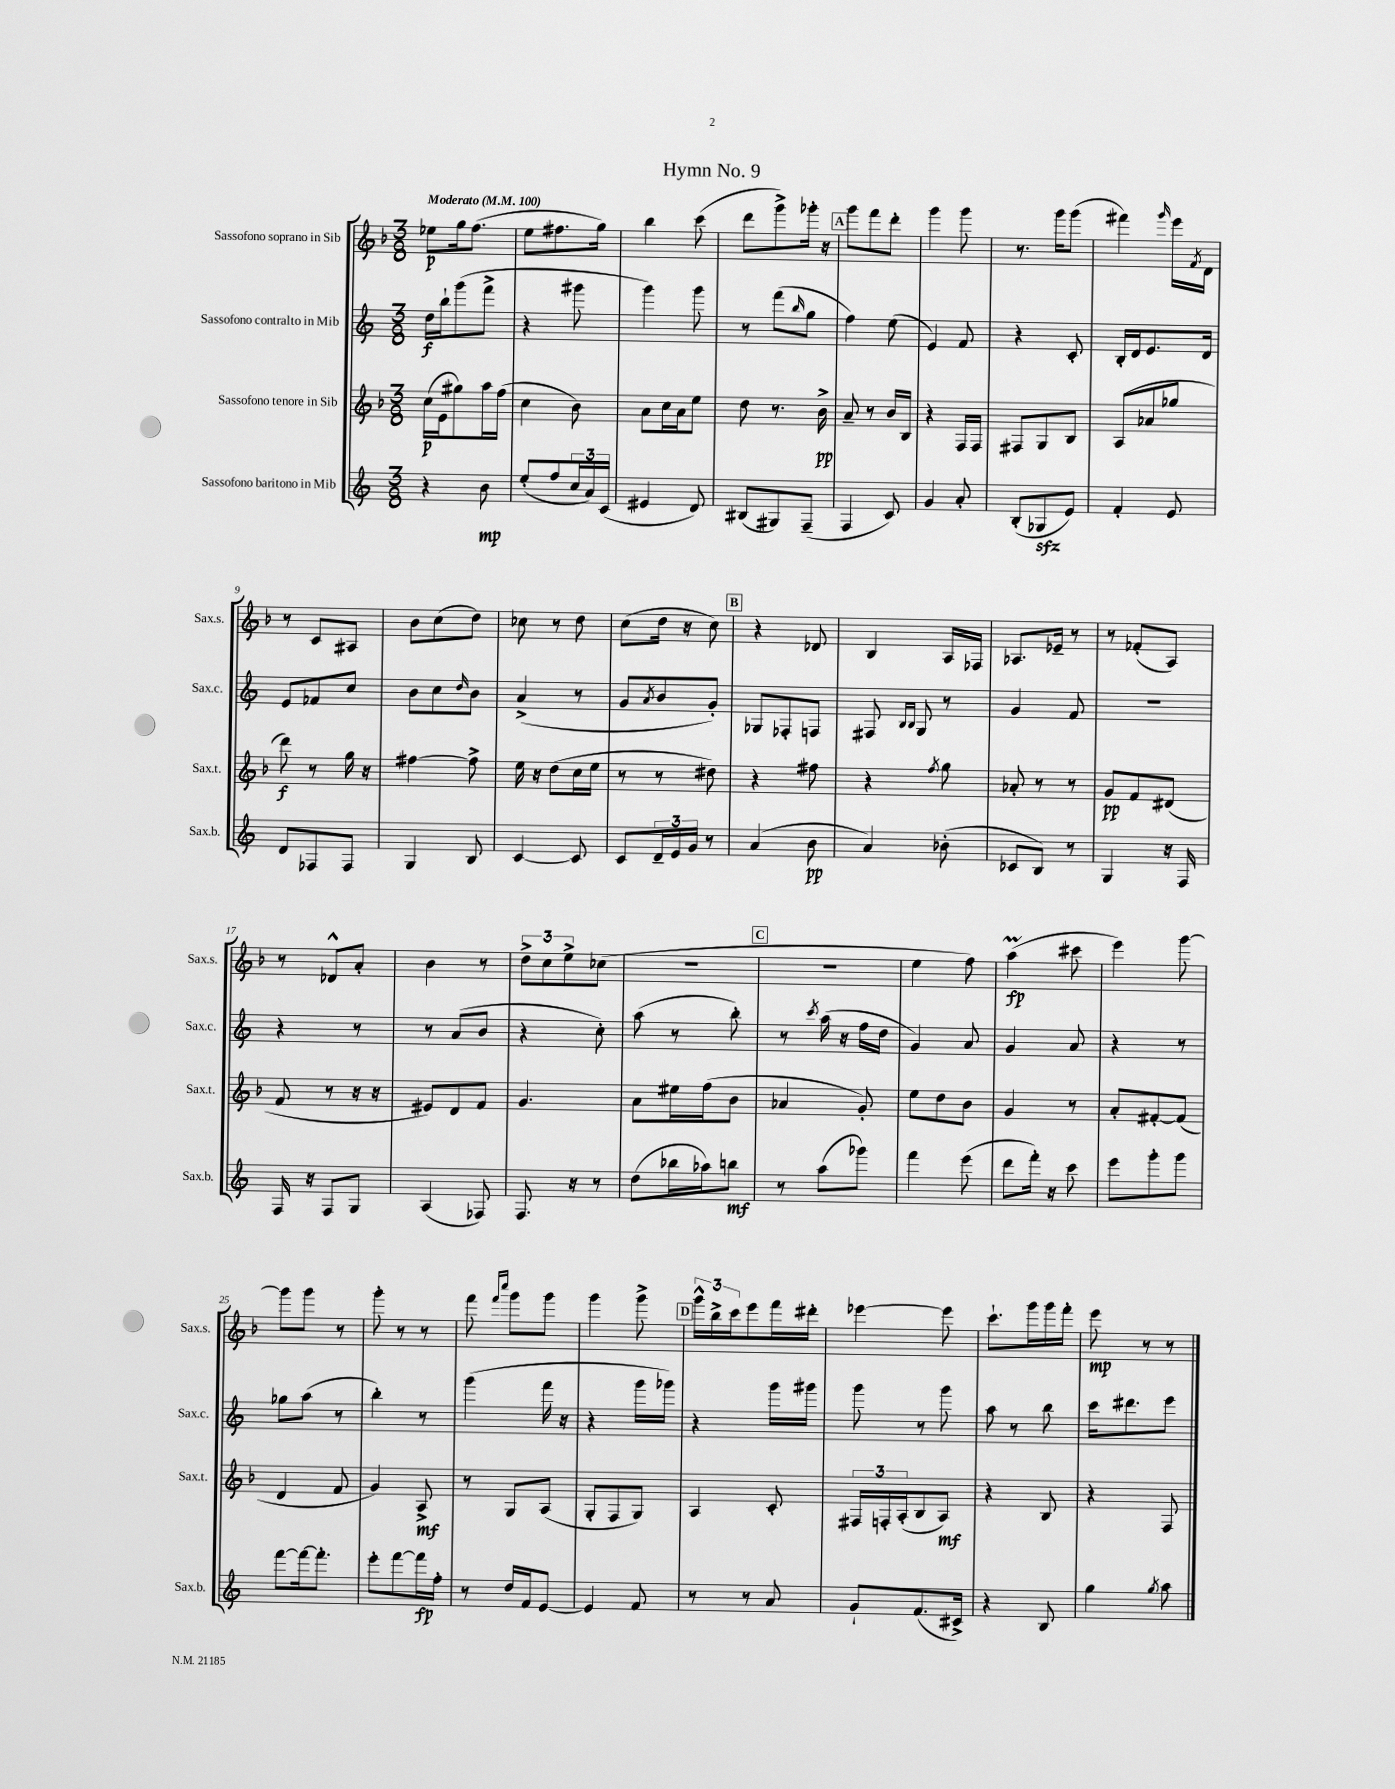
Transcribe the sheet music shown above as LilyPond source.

\header { title = "Hymn No. 9" }
<<
\new StaffGroup <<
\new Staff = "s0" \with { instrumentName = "Sassofono soprano in Sib" shortInstrumentName = "Sax.s." } {
    \clef treble \key f \major \numericTimeSignature \time 3/8 \tempo "Moderato" 4 = 100
    ees''8\p g''16 f''8.( |
    e''8 fis''8. g''16) |
    bes''4 c'''8( |
    d'''8 g'''8->) ges'''16-. r16 |
    \mark \markup { \box "A" } g'''8 f'''8 d'''8-. |
    g'''4 g'''8 |
    r8. g'''16 g'''8( |
    fis'''4) \grace { g'''16 } e'''16 \acciaccatura { f'8 } d'16 |
    r8 c'8 ais8 |
    bes'8 c''8( d''8) |
    ces''8 r8 d''8 |
    c''8( d''16 r16 c''8) |
    \mark \markup { \box "B" } r4 des'8 |
    bes4 a16 fes16 |
    aes8. ees'16-- r8 |
    r8 fes'8-.( a8) |
    r8 des'8-^ a'8-. |
    bes'4 r8 |
    \tuplet 3/2 { d''8-> c''8 e''8-> } ces''8( |
    R4. |
    \mark \markup { \box "C" } R4. |
    e''4 f''8) |
    a''4\prall\fp( cis'''8 |
    e'''4) g'''8~ |
    g'''8 g'''8 r8 |
    g'''8-. r8 r8 |
    f'''8 \grace { f'''16 c''''16 } g'''8 g'''8 |
    g'''4 g'''8-> |
    \mark \markup { \box "D" } \tuplet 3/2 { g'''16-^ bes''16-> c'''16 } e'''8 f'''16 dis'''16-. |
    ees'''4~ ees'''8 |
    c'''8.-! g'''16 g'''16 f'''16-. |
    e'''8\mp r8 r8 \bar "|." |
}
\new Staff = "s1" \with { instrumentName = "Sassofono contralto in Mib" shortInstrumentName = "Sax.c." } {
    \clef treble \key c \major \numericTimeSignature \time 3/8
    d''16\f b''16-! g'''8( f'''8-> |
    r4 gis'''8 |
    g'''4) g'''8 |
    r8 f'''8( \grace { b''16 } g''8 |
    \mark \markup { \box "A" } f''4) e''8( |
    e'4) f'8 |
    r4 c'8-. |
    b16-. d'16 e'8. d'16 |
    e'8 fes'8 c''8 |
    b'8 c''8 \grace { d''16 } b'8 |
    a'4->( r8 |
    g'8 \acciaccatura { a'8 } b'8 g'8-.) |
    \mark \markup { \box "B" } ges8 fes8-. f8 |
    fis8 \grace { b16 b16 } g8 r8 |
    g'4 f'8 |
    R4. |
    r4 r8 |
    r8 a'8( b'8 |
    r4 c''8-.) |
    a''8( r8 b''8-.) |
    \mark \markup { \box "C" } r8 \acciaccatura { c'''8 } a''16( r16 f''16 d''16 |
    g'4) a'8 |
    g'4 a'8 |
    r4 r8 |
    ges''8 a''8( r8 |
    b''4-.) r8 |
    g'''4( f'''16 r16 |
    r4 g'''16 ges'''16) |
    \mark \markup { \box "D" } r4 g'''16 gis'''16 |
    g'''8 r8 g'''8 |
    a''8 r8 b''8 |
    c'''16 dis'''8. e'''8 \bar "|." |
}
\new Staff = "s2" \with { instrumentName = "Sassofono tenore in Sib" shortInstrumentName = "Sax.t." } {
    \clef treble \key f \major \numericTimeSignature \time 3/8
    c''16\p( e'16 gis''8) a''16 f''16( |
    c''4 bes'8) |
    a'8 c''16 a'16 e''8 |
    d''8 r8. bes'16->\pp |
    \mark \markup { \box "A" } a'8-- r8 bes'16 bes16 |
    r4 f16 f16 |
    fis8 g8 bes8 |
    a8( aes'8 ges''8 |
    d'''8\f) r8 g''16 r16 |
    fis''4~ fis''8-> |
    e''16 r16 d''8( c''16 e''16 |
    r8 r8 dis''8) |
    \mark \markup { \box "B" } r4 fis''8 |
    r4 \acciaccatura { f''8 } g''8 |
    aes'8-. r8 r8 |
    g'8\pp f'8 dis'8( |
    f'8 r8 r16 r16 |
    eis'8) d'8 f'8 |
    g'4. |
    a'8 eis''16 f''16( bes'8 |
    \mark \markup { \box "C" } aes'4 g'8-.) |
    e''8 d''8 bes'8 |
    g'4 r8 |
    a'8-. fis'8~-. fis'8( |
    d'4 f'8 |
    g'4) a8->\mf |
    r8 g8 a8( |
    g8-. f8 g8) |
    \mark \markup { \box "D" } a4 c'8-. |
    \tuplet 3/2 { fis16 f16-. a16-.( } bes8 a8\mf) |
    r4 bes8 |
    r4 f8 \bar "|." |
}
\new Staff = "s3" \with { instrumentName = "Sassofono baritono in Mib" shortInstrumentName = "Sax.b." } {
    \clef treble \key c \major \numericTimeSignature \time 3/8
    r4 b'8\mp |
    e''8-.( f''8 \tuplet 3/2 { c''16 a'16) c'16( } |
    eis'4 d'8) |
    bis8( gis8) f8--( |
    \mark \markup { \box "A" } f4 c'8) |
    g'4 a'8-. |
    b8-.( ges8\sfz e'8) |
    f'4-. e'8 |
    d'8 fes8 fes8 |
    g4 b8 |
    c'4~ c'8 |
    c'8 \tuplet 3/2 { d'16-- e'16 g'16 } r8 |
    \mark \markup { \box "B" } a'4( b'8\pp |
    a'4) bes'8-.( |
    ces'8 b8) r8 |
    g4 r16 f16 |
    f16 r16 f8 g8 |
    a4( fes8) |
    f8. r16 r8 |
    d''8( bes''16 aes''16) b''8\mf |
    \mark \markup { \box "C" } r8 a''8( ges'''8) |
    f'''4 e'''8( |
    d'''8 f'''16-.) r16 c'''8 |
    e'''8 g'''8-. g'''8 |
    f'''8~ f'''16~ f'''8.-. |
    e'''8-. f'''8~ f'''16\fp f''16-. |
    r8 d''16 f'16 e'8~ |
    e'4 f'8 |
    \mark \markup { \box "D" } r8 r8 a'8 |
    g'8-! f'8.( cis'16->) |
    r4 b8 |
    g''4 \acciaccatura { g''8 } a''8 \bar "|." |
}
>>
>>
